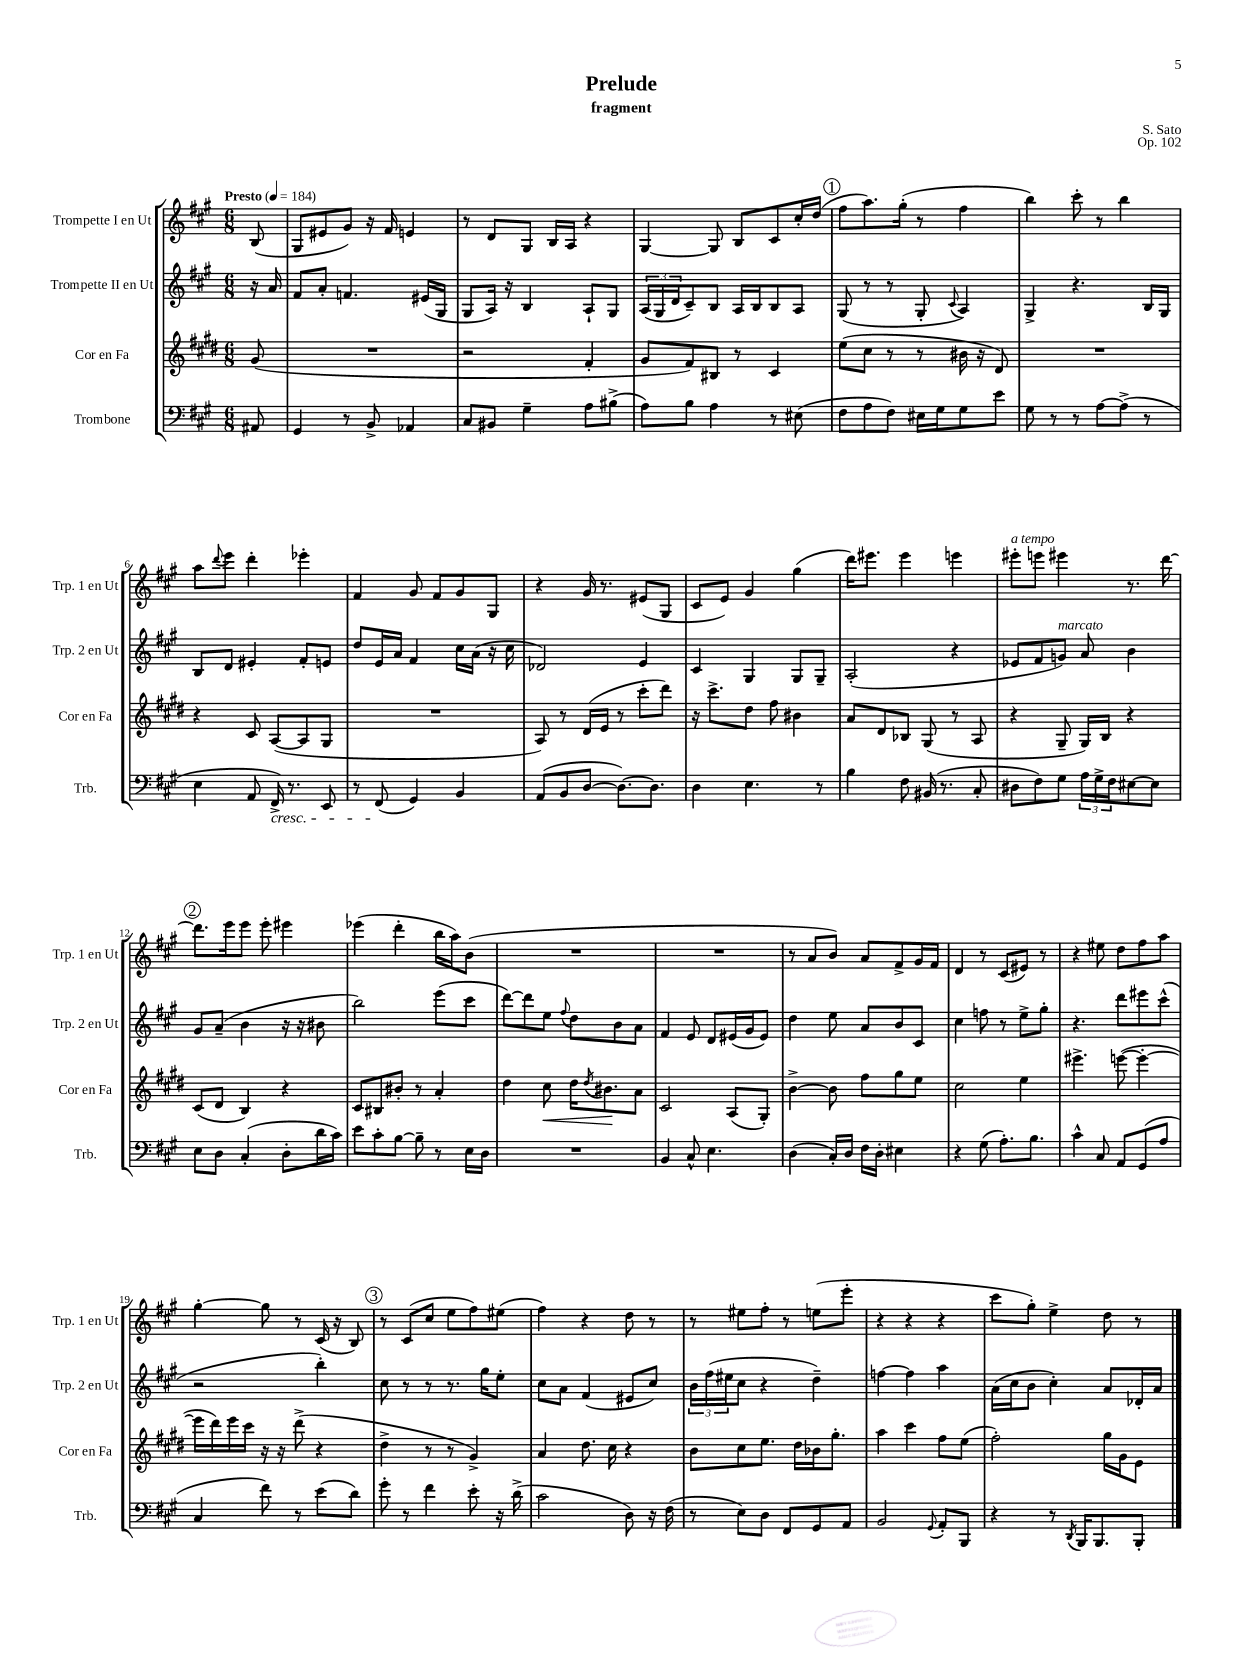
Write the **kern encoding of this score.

**kern	**kern	**kern	**kern
*staff4	*staff3	*staff2	*staff1
*clefF4	*clefG2	*clefG2	*clefG2
*k[f#c#g#]	*k[f#c#g#d#]	*k[f#c#g#]	*k[f#c#g#]
*M6/8	*M6/8	*M6/8	*M6/8
*MM184	*MM184	*MM184	*MM184
8AA#/	(8g#/	16r	(8B/
.	.	16a/	.
=	=	=	=
4GG#/	2.r	8f#/L	8G#/L
.	.	8a'/J	8e#/
8r	.	4.f/	8g#/J)
8BB^/	.	.	16r
.	.	.	16f#/
4AA-/	.	.	4e/
.	.	(16e#/LL	.
.	.	16G#/JJ	.
=	=	=	=
8C#/L	2r	8G#/L	8r
8BB#/J	.	16A/Jk)	8d/L
.	.	16r	.
4G#~\	.	4B/	8G#/J
.	.	.	16B/LL
.	.	.	16A/JJ
8A\L	4f#'/	8A`/L	4r
(8B#^\J	.	8G#/J	.
=	=	=	=
8A\L)	8g#/L	(24A/LL	[4G#/
.	.	24G#/	.
.	.	24d/J	.
8B\J	8f#/)	8c#~/)	.
4A\	8B#/J	8B/J	8G#/]
.	8r	16A/LL	8B/L
.	.	16B/J	.
8r	4c#/	8B/	8c#/
(8E#\	.	8A/J	16cc#'/L
.	.	.	(16dd/JJ
=	=	=	=
8F#\L	(8ee\L	(8G#/	8ff#\L
8A\	8cc#\J	8r	8.aa\)
8F#\J)	8r	8r	.
.	.	.	(16gg#'\Jk
16E#\LL	8r	8G#'/	8r
16G#\J	.	.	.
.	.	8qqc#/	.
8G#\	16b#\	4A/)	4ff#\
.	16r	.	.
8e\J	8d#/)	.	.
=	=	=	=
8G#\	2.r	4G#^/	4bb\)
8r	.	.	.
8r	.	4.r	8ccc#'\
[8A\L	.	.	8r
(8A^\]J	.	.	4bb\
8r	.	16B/LL	.
.	.	16G#/JJ	.
=	=	=	=
4E\	4r	8B/L	8aa\L
.	.	.	8qqddd/
.	.	8d/J	8eee\J
8AA/	8c#/	4e#'/	4ddd'\
16FF#^/)	([8A/L	.	.
8.r	.	.	.
.	8A/]	8f#'/L	4eee-'\
8EE/	8G#/J	8e/J	.
=	=	=	=
8r	2.r	8dd/L	4f#/
(8FF#/	.	16e/L	.
.	.	16a/JJ	.
4GG#/)	.	4f#/	8g#/
.	.	.	8f#/L
4BB/	.	16cc#\LL	8g#/
.	.	(16a\JJ	.
.	.	16r	8G#/J
.	.	16cc#\	.
=	=	=	=
(8AA/L	8A/)	2d-/)	4r
8BB/	8r	.	.
[8D/J	(16d#/LL	.	16g#/
.	16e/JJ	.	8.r
8.D\_L)	8r	.	.
.	8ccc#'\L	4e/	(8e#/L
8.D\]J	.	.	.
.	8ddd#\J)	.	8G#/J
=	=	=	=
4D\	16r	4c#/	8c#/L
.	8.ccc#^\L	.	.
.	.	.	8e/J)
4.E\	8dd#\J	4G#/	4g#/
.	8ff#\	.	.
.	4b#\	8G#/L	(4gg#\
8r	.	8G#~/J	.
=	=	=	=
4B\	8a/L	(2A'/	16ddd\LK)
.	.	.	8.eee#\J
.	8d#/	.	.
8F#\	8B-/J	.	4eee#\
(16BB#/	(8G#/	.	.
8.r	.	.	.
.	8r	4r	4eee\
8C#'/	8A/	.	.
=	=	=	=
8D#\L	4r	8e-/L	8eee#'\L
8F#\)	.	8f#/	8eee\J
8G#\J	8G#~/	8g/J)	4eee#\
24A\LL	16G#/LL)	8a/	.
24G#^\	.	.	.
.	16B/JJ	.	.
24F#\J	.	.	.
[8E#\	4r	4b\	8.r
8E#\]J	.	.	.
.	.	.	[16ddd\
=	=	=	=
8E\L	(8c#/L	8g#/L	8.ddd\]L
8D\J	8d#/J	(8a~/J	.
.	.	.	16eee\k
(4C#'/	4B/)	4b\	8eee\J
.	.	.	8eee'\
8D'\L	4r	16r	4eee#\
.	.	16r	.
16d\L	.	8b#\	.
16c#\JJ)	.	.	.
=	=	=	=
8e\L	8c#/L	2bb\)	(4eee-\
8c#'\	8B#/	.	.
[8B\J	8b#'/J	.	4ddd'\
8B~\]	8r	.	.
8r	4a'/	(8eee\L	16bb\LL
.	.	.	16aa\J)
16E\LL	.	8ccc#\J	(8b\J
16D\JJ	.	.	.
=	=	=	=
2.r	4dd#\	[8ddd\L)	2.r
.	.	8ddd\]	.
.	8cc#\	8ee\J	.
.	.	8qqff#/	.
.	16dd#\LK	8dd\L	.
.	8qdd#/	.	.
.	8.b#\	.	.
.	.	8b\	.
.	8a\J	8a\J	.
=	=	=	=
4BB/	2c#/	4f#/	2.r
8C#^^/	.	8e/	.
4.E\	.	8d/L	.
.	(8A/L	(16e#/L	.
.	.	16g#/J	.
.	8G#'/J)	8e#/J)	.
=	=	=	=
(4D\	[4b^\	4dd\	8r
.	.	.	8a/L
16C#'/LL)	8b\]	8ee\	8b/J)
16D/JJ	.	.	.
16F#\LL	8ff#\L	8a/L	8a/L
16D'\JJ	.	.	.
4E#\	8gg#\	8b/	8f#^/
.	8ee\J	8c#/J	16g#/L
.	.	.	16f#/JJ
=	=	=	=
4r	2cc#\	4cc#\	4d/
(8G#\	.	8ff\	8r
8.A'\L)	.	8r	(8c#/L
.	4ee\	8ee^\L	8e#/J)
8.B\J	.	.	.
.	.	8gg#'\J	8r
=	=	=	=
4c#^^\	4.eee#^\	4.r	4r
8C#/	.	.	8ee#\
8AA/L	([8eee\	8ddd\L	8dd\L
(8GG#/	4eee'\_	8eee#\	8ff#\
8A/J	.	(8ccc#^^\J	8aa\J
=	=	=	=
4C#/	16eee\]LL	2r	[4gg#'\
.	16ddd#\)	.	.
.	16eee\	.	.
.	16ccc#\JJ	.	.
8f#\)	16r	.	8gg#\]
.	16r	.	.
8r	(8ddd#^\	.	8r
(8e\L	4r	4bb'\)	(16c#/
.	.	.	16r
8d\J)	.	.	8B/)
=	=	=	=
8g#'\	4dd#^\	8cc#\	8r
8r	.	8r	(8c#/L
4f#\	8r	8r	8cc#/J
.	8r	8.r	8ee\L
8e'\	4g#^/)	.	8ff#\)
.	.	16gg#\LK	.
16r	.	8ee'\J	(8ee#\J
(16d^\	.	.	.
=	=	=	=
2c#\	4a/	8cc#\L	4ff#\)
.	.	8a\J	.
.	8.dd#\	(4f#/	4r
.	16cc#\	.	.
8D\)	4r	8e#/L	8dd\
16r	.	8cc#/J)	8r
(16F#\	.	.	.
=	=	=	=
8r	8b\L	24b\LL	8r
.	.	(24ff#\	.
.	.	24ee#\J	.
8E\L)	8cc#\	8cc#\J	8ee#\L
8D\J	8.ee\J	4r	8ff#'\J
8FF#/L	.	.	8r
.	16dd#\LL	.	.
8GG#/	16b-\J	4dd~\)	(8ee\L
.	8.gg#'\J	.	.
8AA/J	.	.	8eee'\J
=	=	=	=
2BB/	4aa\	[4ff\	4r
.	4ccc#\	4ff\]	4r
8qqGG#/	.	.	.
8AA'/L	8ff#\L	4aa\	4r
8BBB/J	(8ee\J	.	.
=	=	=	=
4r	2ff#'\)	(16a\LL	8ccc#\L
.	.	16cc#\J	.
.	.	8b\J	8gg#'\J)
8r	.	4cc#'\)	4ee^\
8qDD/	.	.	.
16BBB/LK	.	.	.
8.BBB/	.	.	.
.	16gg#\LL	8a/L	8dd\
.	16g#\J	.	.
8BBB'/J	8e\J	16d-'/L	8r
.	.	16a/JJ	.
==	==	==	==
*-	*-	*-	*-
